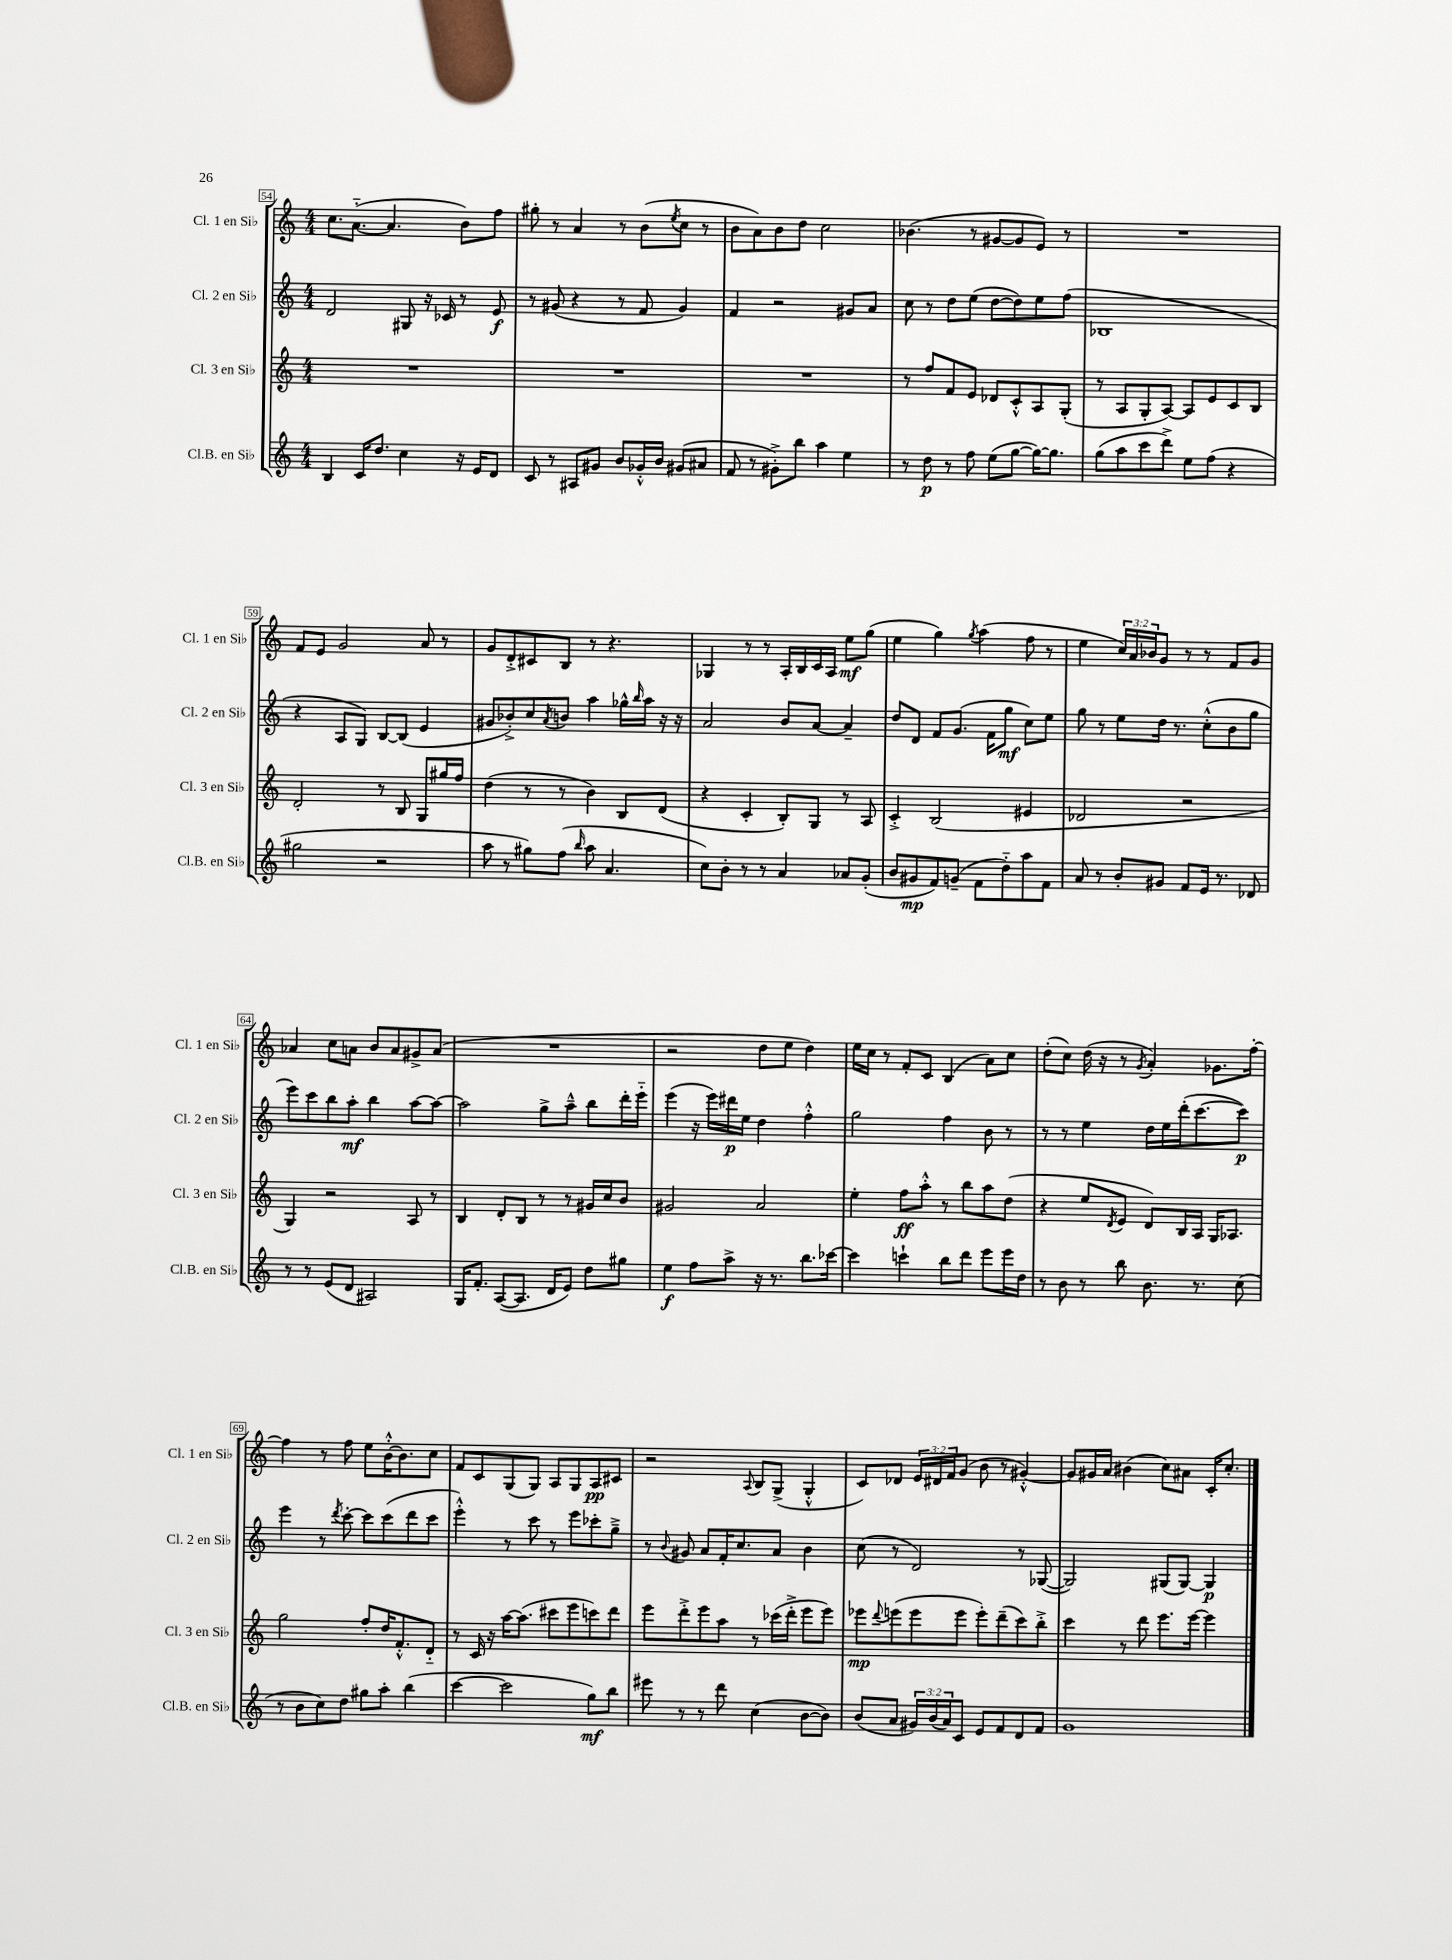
<<
\new StaffGroup <<
\new Staff = "s0" \with { instrumentName = "Cl. 1 en Sib" shortInstrumentName = "Cl. 1 en Sib" } {
    \clef treble \key c \major \numericTimeSignature \time 4/4 \override Staff.TupletNumber.text = #tuplet-number::calc-fraction-text
    c''8. a'8.~-_( a'4. b'8) f''8 |
    gis''8-. r8 a'4 r8 b'8( \acciaccatura { e''8 } c''8 r8 |
    b'8 a'8) b'8 d''8 c''2 |
    bes'4.( r8 gis'8~ gis'8 e'8) r8 |
    R1 |
    f'8 e'8 g'2 a'8 r8 |
    g'8 d'8-.-> cis'8 b8 r8 r4. |
    ges4 r8 r8 a16-. b16 c'16 a16 e''8\mf g''8( |
    e''4 g''4) \acciaccatura { g''8 } a''4( f''8 r8 |
    e''4 \tuplet 3/2 { c''16) a'16 bes'16 } g'8 r8 r8 f'8 g'8 |
    aes'4 c''8 a'8 b'8 a'8 gis'8-> a'8( |
    R1 |
    r2 d''8 e''8 d''4) |
    e''16 c''16 r8 f'8-. c'8 b4( a'8) c''8 |
    d''8-.( c''8) d''16( r16 r8 \acciaccatura { g'8 } a'4-.) ges'8. f''16~-. |
    f''4 r8 f''8 e''8 b'16~-.-^ b'8. c''8 |
    f'8 c'8 g8( g8) a8 g8 a8\pp cis'8 |
    r2 \appoggiatura { a8 } b8 g8->( g4-.-^ |
    c'8) des'8 \tuplet 3/2 { e'16 dis'16 f'16 } g'8( b'8 r8 gis'4~-.-^) |
    gis'8 gis'16 a'16 bis'4( c''8) ais'8 c'16-. c''8.-. \bar "|." |
}
\new Staff = "s1" \with { instrumentName = "Cl. 2 en Sib" shortInstrumentName = "Cl. 2 en Sib" } {
    \clef treble \key c \major \numericTimeSignature \time 4/4
    d'2 gis8 r16 ces'16 r8 e'8\f |
    r8 gis'8( r4 r8 f'8 gis'4) |
    f'4 r2 gis'8 a'8 |
    c''8 r8 d''8 e''8( d''8~ d''8) e''8 f''8( |
    bes1 |
    r4 a8 g8) b8~ b8( e'4 |
    gis'8 bes'8-.->) c''8 \acciaccatura { a'8 } b'8 a''4 ges''16-^ \grace { b''16 } a''16 r16 r16 |
    a'2 b'8 a'8~ a'4-- |
    d''8 d'8 f'8 g'8.( f'16 g''8\mf c''8) e''8 |
    g''8 r8 e''8 d''16 r8. c''8-.-^( b'8 g''8 |
    e'''8) c'''8 b''8 a''8-.\mf b''4 a''8~ a''8~ |
    a''2 g''8-> a''8---^ b''8 d'''16-. e'''16-_ |
    e'''4( r16 e'''16) dis'''16\p e''16 d''4 f''4-.-^ |
    g''2 f''4 b'8 r8 |
    r8 r8 e''4 d''16 e''16 d'''16-.( c'''8.~ c'''8\p) |
    e'''4 r8 \acciaccatura { d'''8 } c'''8~-. c'''8 c'''8( d'''8 c'''8 |
    e'''4-.-^) r8 c'''8 r8 e'''8 ces'''8-. g''8---> |
    r8 \appoggiatura { b'8 } gis'8 a'8 f'16-. c''8. a'8 b'4 |
    c''8( r8 d'2) r8 ges8~( |
    ges2) gis8( gis8~) gis4\p \bar "|." |
}
\new Staff = "s2" \with { instrumentName = "Cl. 3 en Sib" shortInstrumentName = "Cl. 3 en Sib" } {
    \clef treble \key c \major \numericTimeSignature \time 4/4
    R1 |
    R1 |
    R1 |
    r8 f''8 f'8 e'8 des'8 c'8-.-^ a8 g8-.( |
    r8 a8 g8-. a8~) a8 e'8 c'8 b8 |
    d'2-. r8 b8 g8 gis''16 f''16 |
    d''4( r8 r8 b'4) b8 d'8( |
    r4 c'4-. b8-.) g8 r8 a8 |
    c'4-.-> b2( eis'4 |
    des'2 r2 |
    g4) r2 a8 r8 |
    b4 d'8-. b8 r8 r8 gis'16 c''16 b'8 |
    gis'2 a'2 |
    e''4-. f''8\ff a''8-.-^ r8 b''8 a''8 d''8( |
    r4 e''8 \acciaccatura { d'8 } e'8 d'8) b16 a16 g16 aes8. |
    g''2 f''8-. d''16 f'8.-.-^ d'8-_ |
    r8 c'16 r16 a''16~ a''8.( cis'''8 e'''8 c'''8) d'''8 |
    e'''8 d'''8-.-> e'''8 a''8 r8 ces'''16( d'''16-.-> e'''8 e'''8) |
    ees'''8\mp \appoggiatura { d'''8 } e'''8( e'''8 e'''8 e'''8-.) d'''8--( c'''8) b''8-.-> |
    c'''4 r8 d'''8 e'''8. e'''16~ e'''4 \bar "|." |
}
\new Staff = "s3" \with { instrumentName = "Cl.B. en Sib" shortInstrumentName = "Cl.B. en Sib" } {
    \clef treble \key c \major \numericTimeSignature \time 4/4 \override Staff.TupletNumber.text = #tuplet-number::calc-fraction-text
    b4 c'16 d''8. c''4 r16 e'16 d'8 |
    c'8 r8 ais8 gis'8 b'8 ges'16-.-^ b'16 gis'8( ais'8 |
    f'8 r8 gis'8-.->) b''8 a''4 e''4 |
    r8 d''8\p r8 f''8 e''8( g''8~ g''16~) g''8. |
    g''8( a''8 c'''8 d'''8->) e''8 f''8( r4 |
    gis''2 r2 |
    a''8 r8 gis''8) f''8( \grace { b''16 } a''8 a'4. |
    c''8) b'8-. r8 r8 a'4 aes'8 g'8-.( |
    b'8 gis'8\mp f'8) g'8--( f'8 d''8-_) a''8 f'8 |
    a'8 r8 b'8-. gis'8 f'8 e'16 r8. des'8 |
    r8 r8 e'8( d'8 ais2) |
    g16 f'8.-. a8~( a8. d'16 e'8) d''8 gis''8 |
    e''4\f f''8 a''8-> r16 r8. b''8. ces'''16~ |
    ces'''4 c'''4-! b''8 d'''8 e'''8 e'''16 d''16 |
    r8 b'8 r8 b''8 b'8. r8. c''8( |
    r8 b'8 c''8) d''8 gis''8 a''8-. b''4( |
    c'''4~ c'''2 g''8\mf) b''8 |
    eis'''8 r8 r8 d'''8 c''4( b'8~ b'8) |
    b'8( a'8 \tuplet 3/2 { gis'16) b'16( a'16) } c'8 e'8 f'8 d'8 f'8 |
    g'1 \bar "|." |
}
>>
>>
\layout { \context { \Score currentBarNumber = #54 \override BarNumber.stencil = #(make-stencil-boxer 0.1 0.3 ly:text-interface::print) } }
